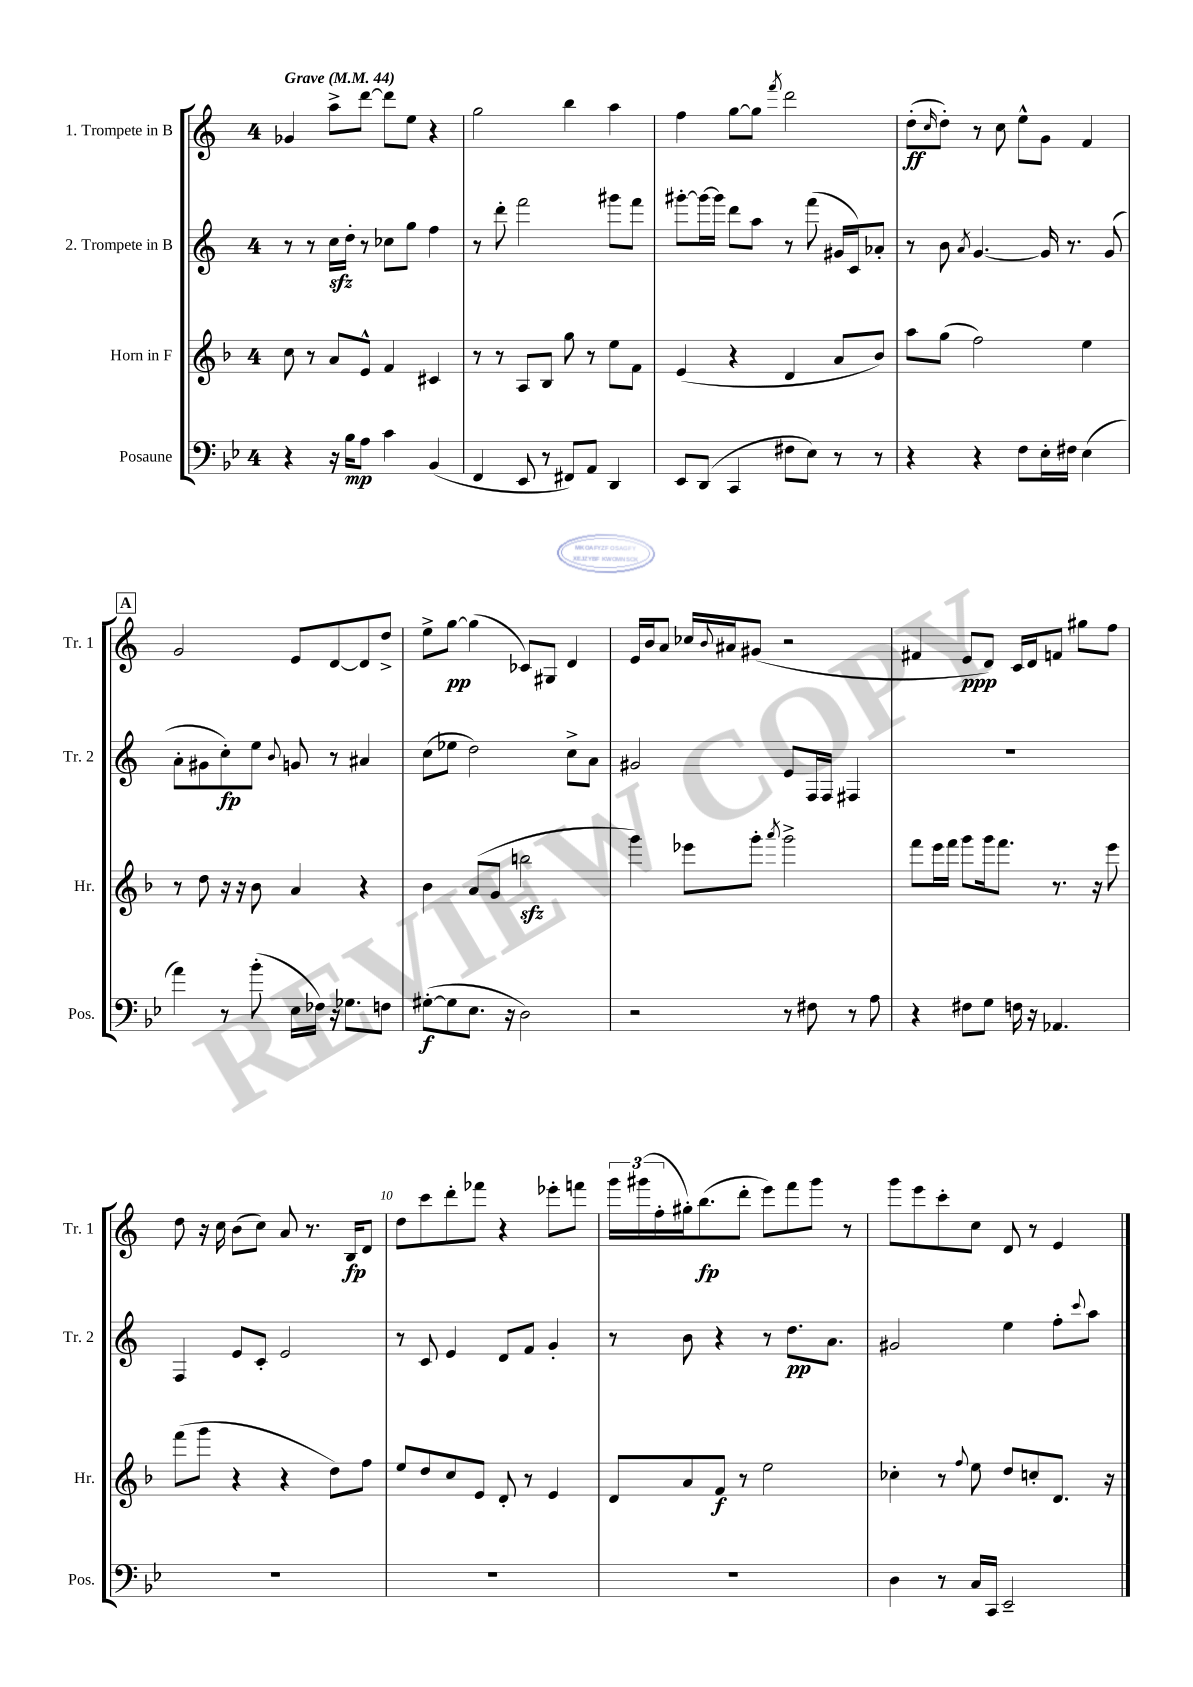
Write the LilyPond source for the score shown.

<<
\new StaffGroup <<
\new Staff = "s0" \with { instrumentName = "1. Trompete in B" shortInstrumentName = "Tr. 1" } {
    \clef treble \key c \major \once \override Staff.TimeSignature.style = #'single-digit \time 4/4 \tempo "Grave" 4 = 44
    ges'4 a''8-> d'''8~ d'''8 e''8 r4 |
    g''2 b''4 a''4 |
    f''4 g''8~ g''8 \acciaccatura { f'''8 } d'''2 |
    d''8-.\ff( \grace { c''16 } d''8-.) r8 c''8 e''8-^ g'8 f'4 |
    \mark \markup { \box "A" } g'2 e'8 d'8~ d'8 d''8-> |
    e''8-> g''8~\pp g''4( ces'8) gis8 d'4 |
    e'16 b'16 a'8 ces''16 \appoggiatura { b'8 } ais'16 gis'8( r2 |
    fis'4 e'8\ppp d'8) c'16 d'16 f'8 gis''8 f''8 |
    d''8 r16 c''16 b'8( c''8) a'8 r8. b16\fp d'8 |
    d''8 c'''8 d'''8-. fes'''8 r4 ees'''8-. f'''8 |
    \tuplet 3/2 { g'''16 gis'''16( f''16-. } gis''16-.) b''8.\fp( d'''8-. e'''8) f'''8 gis'''8 r8 |
    g'''8 e'''8 c'''8-. c''8 d'8 r8 e'4 \bar "|." |
}
\new Staff = "s1" \with { instrumentName = "2. Trompete in B" shortInstrumentName = "Tr. 2" } {
    \clef treble \key c \major \once \override Staff.TimeSignature.style = #'single-digit \time 4/4
    r8 r8 c''16\sfz d''16-. r8 ces''8 g''8 f''4 |
    r8 d'''8-. f'''2 gis'''8 f'''8 |
    gis'''8~-. gis'''16~ gis'''16 d'''8 a''8 r8 f'''8( gis'16 c'16) aes'8-. |
    r8 b'8 \acciaccatura { a'8 } g'4.~ g'16 r8. g'8( |
    \mark \markup { \box "A" } a'8-. gis'8 c''8-.\fp) e''8 \appoggiatura { b'8 } g'8 r8 ais'4 |
    c''8( ees''8 d''2) c''8-> a'8 |
    gis'2 e'8 f16 f16 fis4 |
    R1 |
    f4 e'8 c'8-. e'2 |
    r8 c'8 e'4 d'8 f'8 g'4-. |
    r8 b'8 r4 r8 d''8.\pp a'8. |
    gis'2 e''4 f''8-. \appoggiatura { c'''8 } a''8 \bar "|." |
}
\new Staff = "s2" \with { instrumentName = "Horn in F" shortInstrumentName = "Hr." } {
    \clef treble \key f \major \once \override Staff.TimeSignature.style = #'single-digit \time 4/4
    c''8 r8 a'8 e'8-^ f'4 cis'4 |
    r8 r8 a8 bes8 g''8 r8 e''8 f'8 |
    e'4( r4 d'4 a'8 bes'8) |
    a''8 g''8( f''2) e''4 |
    \mark \markup { \box "A" } r8 d''8 r16 r16 bes'8 a'4 r4 |
    bes'4 a'8( g'8 b''2\sfz |
    g'''4) ees'''8 g'''8-. \acciaccatura { a'''8 } g'''2-> |
    f'''8 e'''16 f'''16 g'''8 g'''16 f'''8. r8. r16 e'''8 |
    f'''8( g'''8 r4 r4 d''8) f''8 |
    e''8 d''8 c''8 e'8 d'8-. r8 e'4 |
    d'8 a'8 f'8\f r8 e''2 |
    ces''4-. r8 \appoggiatura { f''8 } e''8 d''8 c''8-. d'8. r16 \bar "|." |
}
\new Staff = "s3" \with { instrumentName = "Posaune" shortInstrumentName = "Pos." } {
    \clef bass \key bes \major \once \override Staff.TimeSignature.style = #'single-digit \time 4/4
    r4 r16 bes16\mp a8 c'4 bes,4( |
    f,4 ees,8 r8 fis,8) a,8 d,4 |
    ees,8 d,8( c,4 fis8 ees8) r8 r8 |
    r4 r4 f8 ees16-. fis16 ees4( |
    \mark \markup { \box "A" } a'4) r8 bes'8-.( ees16 fes16) r16 ges8. f8 |
    gis8~-.\f( gis8 ees8. r16 d2) |
    r2 r8 fis8 r8 a8 |
    r4 fis8 g8 f16 r16 aes,4. |
    R1 |
    R1 |
    R1 |
    d4 r8 c16 c,16 ees,2-- \bar "|." |
}
>>
>>
\layout { \context { \Score \override BarNumber.break-visibility = ##(#f #t #t) barNumberVisibility = #(every-nth-bar-number-visible 5) } }
